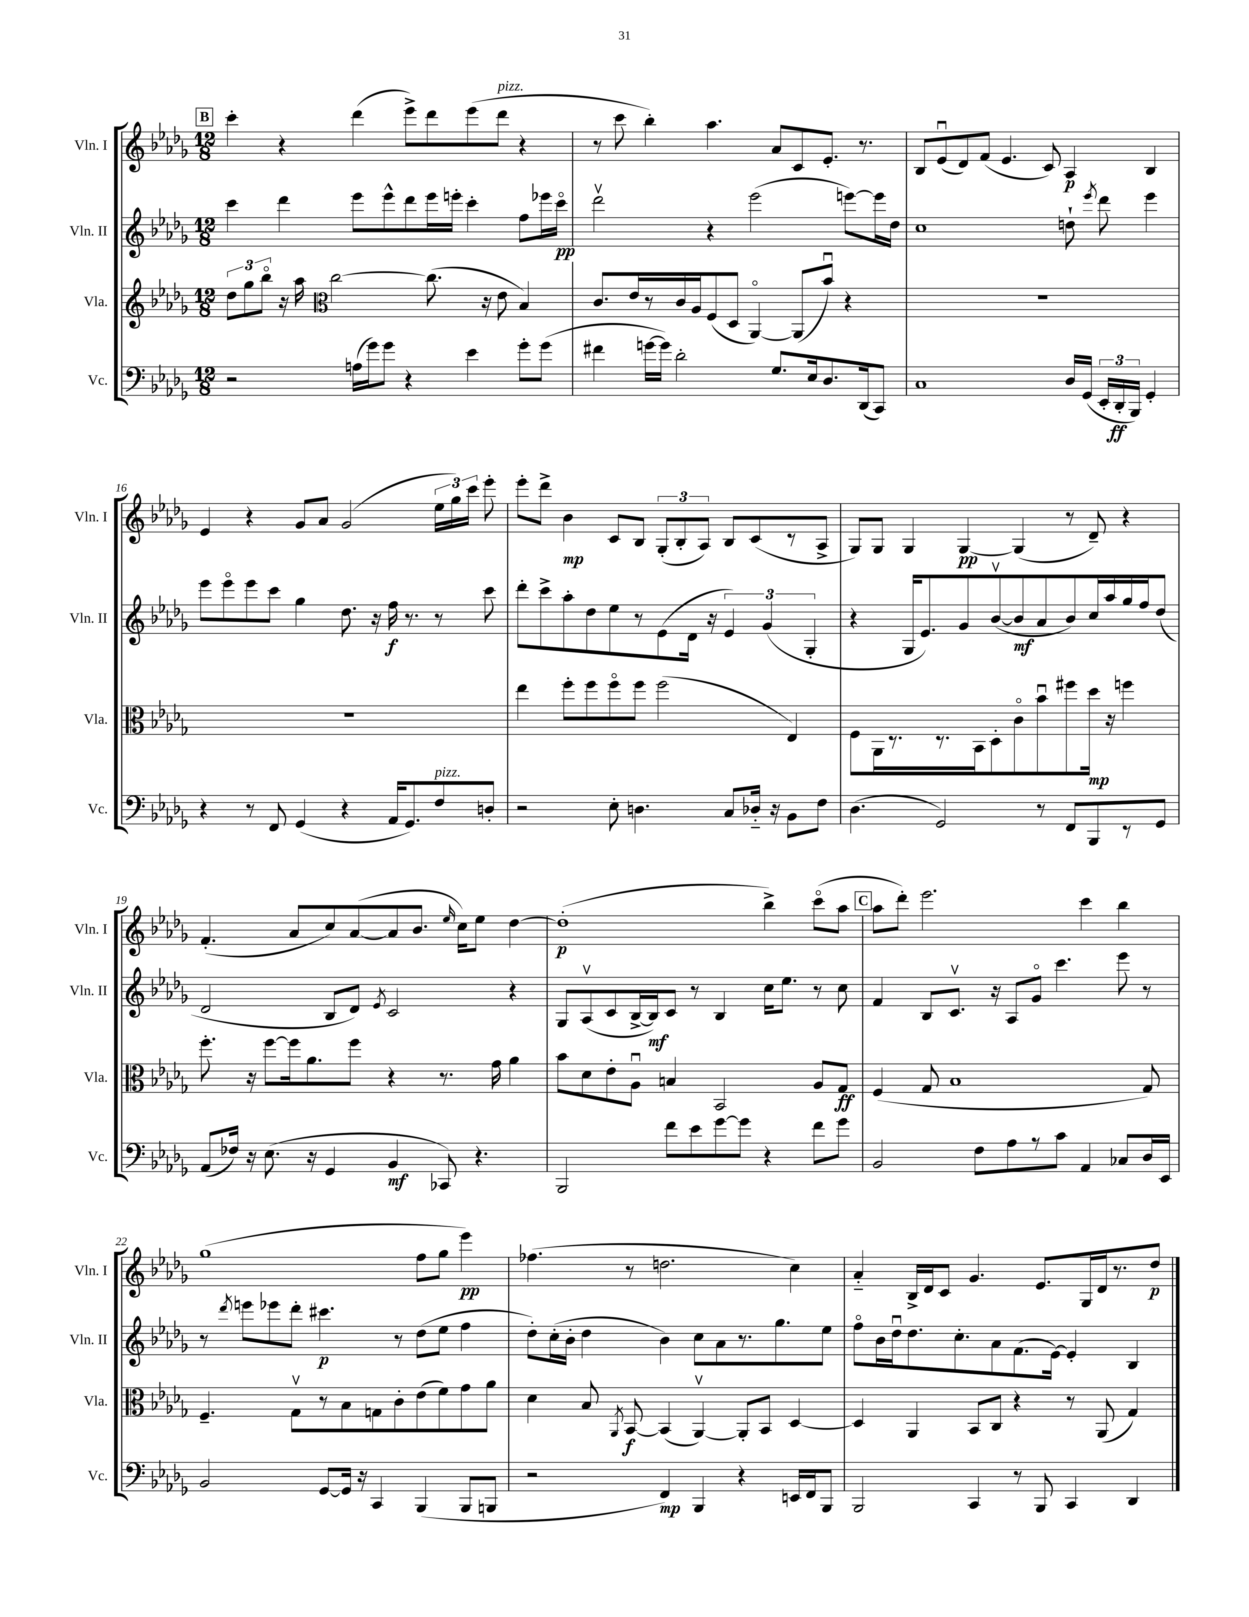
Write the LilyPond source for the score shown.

<<
\new StaffGroup <<
\new Staff = "s0" \with { instrumentName = "Vln. I" shortInstrumentName = "Vln. I" } {
    \clef treble \key des \major \numericTimeSignature \time 12/8
    \autoBeamOff \mark \markup { \box "B" } c'''4-. r4 des'''4( ees'''8[->) des'''8 ees'''8( des'''8]^\markup { \italic "pizz." } r4 |
    r8 c'''8 bes''4-.) aes''4. aes'8[ c'8 ees'8.]-. r8. |
    bes8[ ees'8\downbow( des'8) f'8]( ees'4. c'8) aes4\p bes4 |
    ees'4 r4 ges'8[ aes'8] ges'2( \tuplet 3/2 { ees''16[ ges''16) c'''16] } ees'''8-. |
    ees'''8[-. des'''8]-> bes'4\mp c'8[ bes8] \tuplet 3/2 { ges8[-.( bes8-. aes8]) } bes8[ c'8( r8 aes8]-> |
    ges8[) ges8] ges4 ges4~\pp ges4( r8 des'8--) r4 |
    f'4.-.( aes'8[ c''8) aes'8~( aes'8 bes'8.] \grace { ees''16 } c''16[) ees''8] des''4~ |
    des''1-.\p( bes''4->) c'''8[\flageolet( aes''8] |
    \mark \markup { \box "C" } aes''8[ des'''8]-.) ees'''2. c'''4 bes''4 |
    ges''1( f''8[ ges''8] ees'''4\pp) |
    fes''4.( r8 d''2. c''4) |
    aes'4-_ bes16[-> des'16 c'8] ges'4. ees'8.[ ges16 des'16 r8. des''8]\p \bar "|." |
}
\new Staff = "s1" \with { instrumentName = "Vln. II" shortInstrumentName = "Vln. II" } {
    \clef treble \key des \major \numericTimeSignature \time 12/8
    \autoBeamOff \mark \markup { \box "B" } c'''4 des'''4 ees'''8[ ees'''8-^ des'''8 ees'''16 e'''16]-. c'''4-. f''8[ ees'''16 c'''16]\flageolet\pp |
    des'''2\upbow r4 ees'''2( e'''8[~) e'''16 des''16] |
    c''1 d''8-! \acciaccatura { ees'''8 } des'''8 ees'''4 |
    ees'''8[ ees'''8\flageolet ees'''8 c'''8] ges''4 des''8. r16 f''16\f r8. r8 c'''8 |
    des'''8[-. c'''8-> aes''8-. des''8 ees''8 r8 ees'8( des'16] r16 \tuplet 3/2 { ees'4) ges'4( ges4-. } |
    r4 ges16[ ees'8.) ges'8 bes'8~\upbow( bes'8\mf aes'8 bes'8) c''16 aes''16 ges''16 f''16 des''8]( |
    des'2 bes8[ des'8]) \acciaccatura { ees'8 } c'2 r4 |
    ges8[ aes8\upbow( c'8 bes16~-> bes16\mf) c'8] r8 bes4 c''16[ ees''8.] r8 c''8 |
    \mark \markup { \box "C" } f'4 bes8[ c'8.]\upbow r16 aes8[ ges'8]\flageolet c'''4. ees'''8 r8 |
    r8 \acciaccatura { des'''8 } e'''8[ ees'''8 des'''8]-. cis'''4.\p r8 des''8[( ees''8] f''4 |
    des''8[-.) c''16-.( bes'16]-. des''4 bes'4) c''8[ aes'8 r8. ges''8. ees''8] |
    f''8[\flageolet bes'16 des''16\downbow des''8. c''8.-. aes'8 f'8.( ees'16]~) ees'4-. bes4 \bar "|." |
}
\new Staff = "s2" \with { instrumentName = "Vla." shortInstrumentName = "Vla." } {
    \clef treble \key des \major \numericTimeSignature \time 12/8
    \autoBeamOff \mark \markup { \box "B" } \tuplet 3/2 { des''8[ ges''8 bes''8]\flageolet } r16 aes''16 \clef alto c''2~ c''8.( r16 ees'8 bes4) |
    c'8.[ ees'16 r8 c'16 aes16 f8( des8] aes,4~\flageolet) aes,8[( bes'8]\downbow) r4 |
    R1. |
    R1. |
    ees''4 f''8[-. f''8 f''8\flageolet f''8] f''2( ees4) |
    f8[ aes,16 r8. r8. bes,16 des8-. c'8\flageolet bes'8\downbow fis''8 des''16]\mp r16 f''4 |
    f''8.-. r16 f''8[~ f''16 aes'8. f''8] r4 r8. ges'16 aes'4 |
    bes'8[ des'8 ees'8-. aes8]\downbow b4 bes,2 aes8[ ges8]\ff |
    \mark \markup { \box "C" } f4( ges8 bes1 ges8) |
    f4.-- ges8[\upbow r8 bes8 g8 c'8-. ees'8( f'8) ges'8 aes'8] |
    des'4 bes8 \acciaccatura { aes,8 } bes,8~\f bes,4( aes,4~\upbow) aes,8[-. bes,8] des4~ |
    des4 aes,4 bes,8[ c8] r4 r8 aes,8( ges4) \bar "|." |
}
\new Staff = "s3" \with { instrumentName = "Vc." shortInstrumentName = "Vc." } {
    \clef bass \key des \major \numericTimeSignature \time 12/8
    \autoBeamOff \mark \markup { \box "B" } r2 a16[( ges'16) ges'8] r4 ees'4 ges'8[-. ges'8]( |
    fis'4 g'16[~ g'16]) des'2-. ges8.[ ees16 des8. des,16( c,8]) |
    c1 des16[ ges,16]( \tuplet 3/2 { ees,16[-. des,16-.\ff bes,,16]) } ges,4-. |
    r4 r8 f,8 ges,4( r4 aes,16[ ges,8.) f8^\markup { \italic "pizz." } d8]-. |
    r2 ees8-. d4. c8[ des16]-_ r16 bes,8[ f8] |
    des4.( ges,2) r8 f,8[ bes,,8 r8 ges,8] |
    aes,8[( fes16]) r16 ees8.( r16 ges,4 bes,4\mf ces,8) r4. |
    bes,,2 f'8[ ees'8 ges'8~ ges'8] r4 f'8[ ges'8] |
    \mark \markup { \box "C" } bes,2 f8[ aes8 r8 c'8] aes,4 ces8[ des16 ees,16] |
    bes,2 ges,8[~ ges,16] r16 c,4 bes,,4( bes,,8[ b,,8] |
    r2 f,4\mp) bes,,4 r4 e,16[ f,16 bes,,8] |
    bes,,2 c,4 r8 bes,,8 c,4 des,4 \bar "|." |
}
>>
>>
\layout { \context { \Score currentBarNumber = #13 } }
